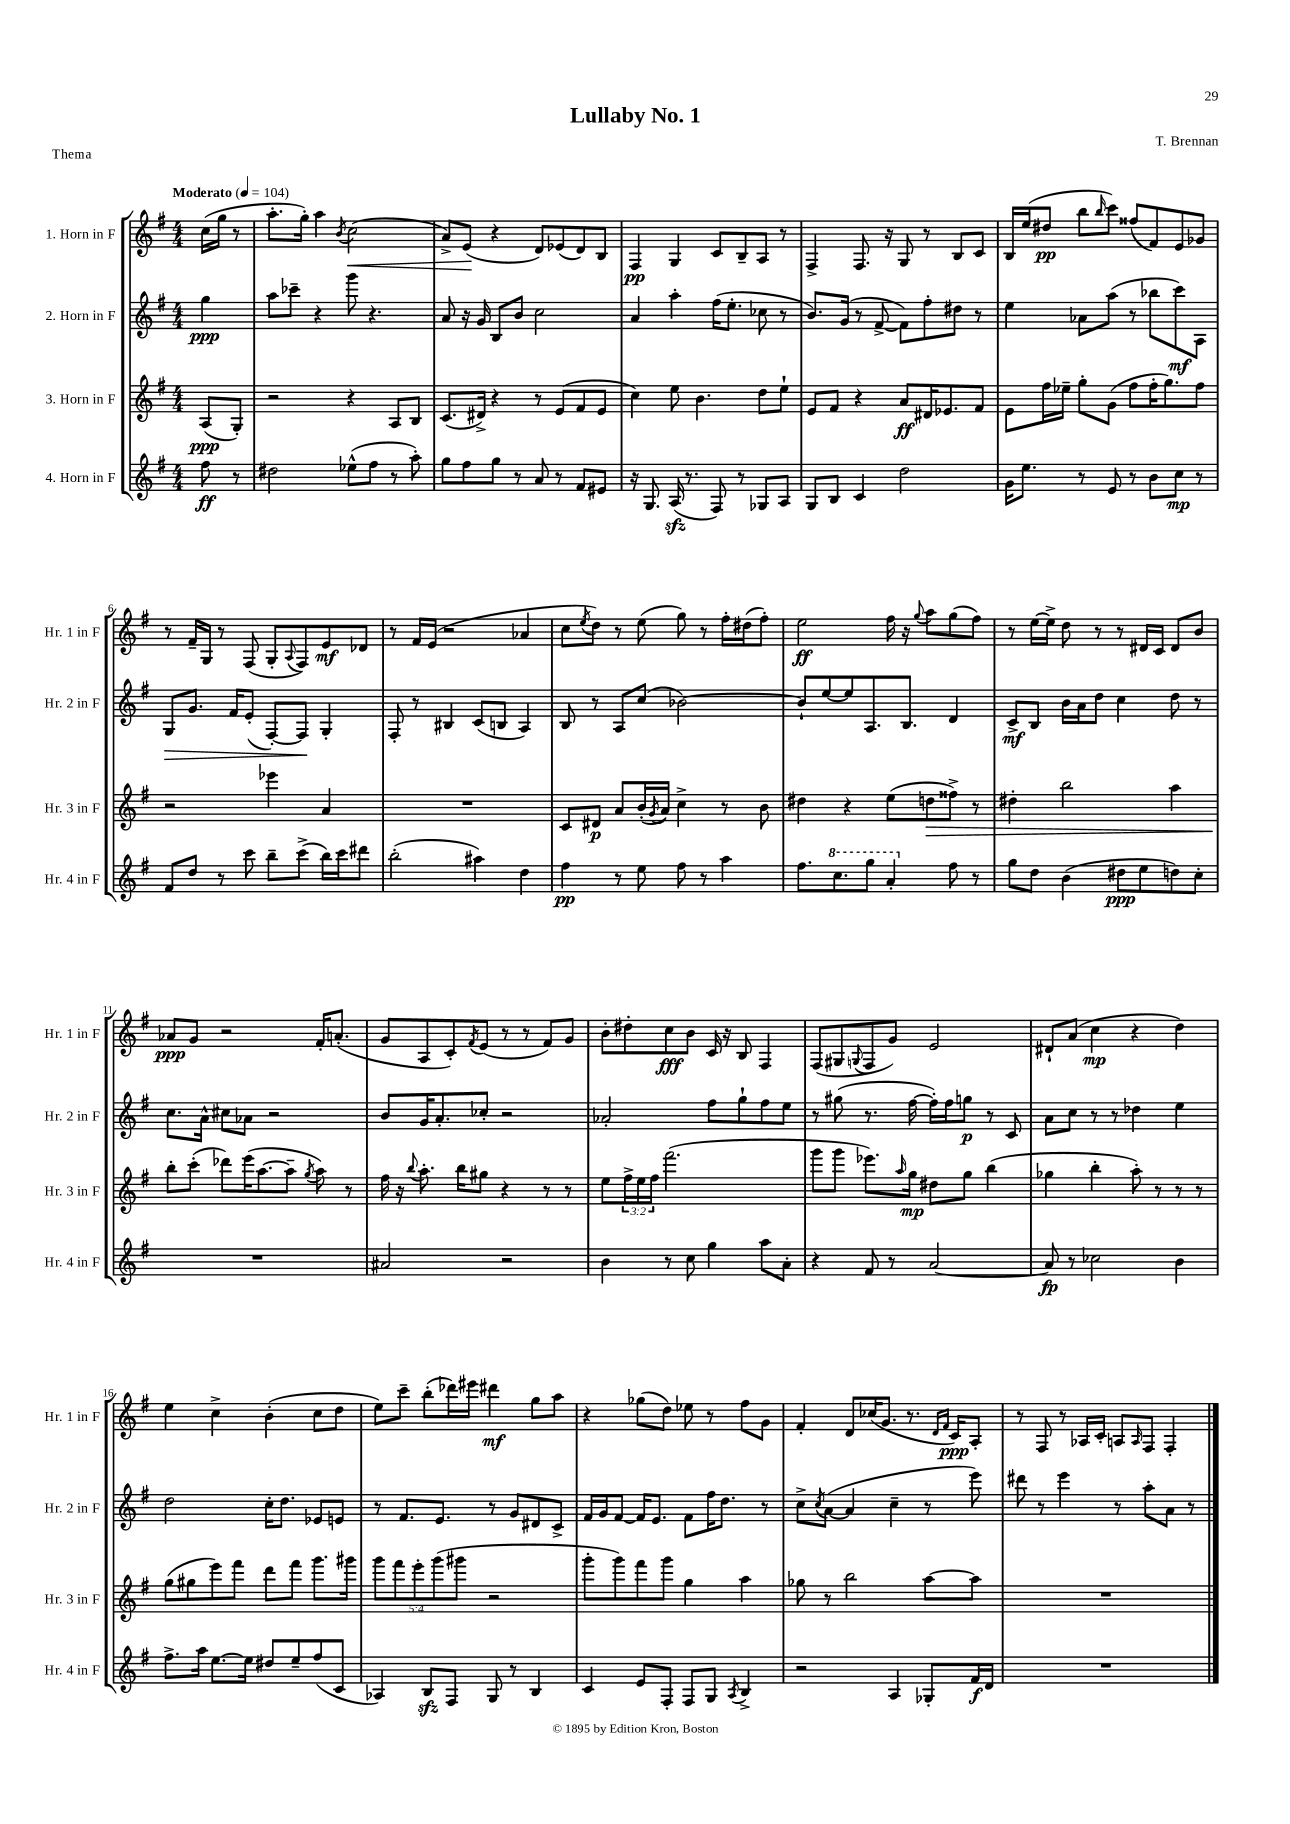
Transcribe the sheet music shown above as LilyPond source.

\header { title = "Lullaby No. 1" composer = "T. Brennan" piece = "Thema" }
<<
\new StaffGroup <<
\new Staff = "s0" \with { instrumentName = "1. Horn in F" shortInstrumentName = "Hr. 1 in F" } {
    \clef treble \key g \major \numericTimeSignature \time 4/4 \partial 4 \tempo "Moderato" 4 = 104
    c''16( g''16 r8 |
    a''8.-. g''16-.) a''4 \acciaccatura { b'8 } c''2\<( |
    a'8->) e'8\!( r4 d'8) ees'8( d'8) b8 |
    fis4\pp g4 c'8 b8-- a8 r8 |
    fis4-> fis8. r16 g8 r8 b8 c'8 |
    b16 e''16( dis''8\pp b''8 \grace { b''16 } c'''8) fisis''8( fis'8) e'8 ges'8 |
    r8 fis'16-- g16 r8 fis8( g8-. \appoggiatura { a8 } fis8) e'8\mf des'8 |
    r8 fis'16 e'16( r2 aes'4 |
    c''8 \acciaccatura { e''8 } d''8) r8 e''8( g''8) r8 fis''16-. dis''16( fis''8-.) |
    e''2\ff fis''16 r16 \appoggiatura { g''8 } a''8 g''8( fis''8) |
    r8 e''16~ e''16-> d''8 r8 r8 dis'16 c'16 dis'8 b'8 |
    aes'8\ppp g'8 r2 fis'16-. a'8.-.( |
    g'8 a8 c'8-.) \acciaccatura { fis'8 } e'8( r8 r8 fis'8) g'8 |
    b'8-. dis''8-. c''8\fff b'8 c'16 r16 b8 fis4 |
    fis8( gis8 \appoggiatura { g8 } fis8 g'8) e'2 |
    dis'8-! a'8( c''4\mp r4 d''4) |
    e''4 c''4-> b'4-.( c''8 d''8 |
    e''8) c'''8-- b''8-.( des'''16) eis'''16 dis'''4\mf g''8 a''8 |
    r4 ges''8( d''8) ees''8 r8 fis''8 g'8 |
    fis'4-. d'8 ces''16( g'8. r8. \grace { d'16 fis'16 } c'16\ppp) a8-. |
    r8 fis8 r8 aes16 c'16-. a8 \grace { a16 } fis8 fis4-. \bar "|." |
}
\new Staff = "s1" \with { instrumentName = "2. Horn in F" shortInstrumentName = "Hr. 2 in F" } {
    \clef treble \key g \major \numericTimeSignature \time 4/4 \partial 4
    g''4\ppp |
    a''8 ces'''8-- r4 g'''8 r4. |
    a'8 r16 g'16 b8 b'8 c''2 |
    a'4 a''4-. fis''16( e''8.-. ces''8 r8 |
    b'8.) g'16( r8 fis'8~-> fis'8) fis''8-. dis''8 r8 |
    e''4 aes'8 a''8( r8 bes''8 c'''8\mf) a8 |
    g8\> g'8. fis'16 e'8-.( fis8~-.) fis8\! g4-. |
    fis8-. r8 bis4 c'8( b8 a4) |
    b8 r8 a8 c''8( bes'2~) |
    bes'8-! e''8~ e''8 a8. b8. d'4 |
    c'8->\mf b8 b'16 a'16 d''8 c''4 d''8 r8 |
    c''8. a'16-^ cis''8 aes'8 r2 |
    b'8 g'16 a'8.-. ces''8-. r2 |
    aes'2-. fis''8 g''8-! fis''8 e''8 |
    r8 gis''8( r8. fis''16~ fis''16-.) fis''16 g''8\p r8 c'8 |
    a'8 c''8 r8 r8 des''4 e''4 |
    d''2 c''16-. d''8. ees'8 e'8 |
    r8 fis'8. e'8. r8 g'8 dis'8 c'8-> |
    fis'16 g'16 fis'8~ fis'16 e'8. fis'8 fis''16 d''8. r8 |
    c''8-> \acciaccatura { c''8 } a'8~( a'4 c''4-- r8 e'''8) |
    dis'''8 r8 e'''4 r8 a''8-. a'8 r8 \bar "|." |
}
\new Staff = "s2" \with { instrumentName = "3. Horn in F" shortInstrumentName = "Hr. 3 in F" } {
    \clef treble \key g \major \numericTimeSignature \time 4/4 \override Staff.TupletNumber.text = #tuplet-number::calc-fraction-text \partial 4
    a8\ppp( g8-.) |
    r2 r4 a8 b8 |
    c'8.( dis'16->) r4 r8 e'8( fis'8 e'8 |
    c''4) e''8 b'4. d''8 e''8-! |
    e'8 fis'8 r4 a'8\ff dis'16 ees'8. fis'8 |
    e'8 fis''16 ees''16-- g''8-. g'8( fis''8 fis''16-. g''8.) fis''8 |
    r2 ees'''4 a'4 |
    R1 |
    c'8 dis'8\p a'8 b'16-.( \acciaccatura { g'8 } a'16) c''4-> r8 b'8 |
    dis''4 r4 e''8( d''8\> fisis''8->) r8 |
    dis''4-. b''2 a''4 |
    b''8-.\! c'''8-.( des'''8) e'''16( a''8.~ a''8-- \acciaccatura { g''8 } a''8) r8 |
    fis''16 r16 \appoggiatura { b''8 } a''8.-. b''16 gis''8 r4 r8 r8 |
    e''8 \tuplet 3/2 { fis''16-> e''16 fis''16 } fis'''2.( |
    g'''8 g'''8 ees'''8.) \grace { a''16 } g''16\mp dis''8 g''8 b''4( |
    ges''4 b''4-. a''8-.) r8 r8 r8 |
    g''8( gis''8 e'''8) fis'''8 d'''8 fis'''8 g'''8. gis'''16 |
    \tuplet 5/4 { g'''8 fis'''8 e'''8-. g'''8( gis'''8 } r2 |
    g'''8-. g'''8) fis'''8 g'''8 g''4 a''4 |
    ges''8 r8 b''2 a''8~ a''8 |
    R1 \bar "|." |
}
\new Staff = "s3" \with { instrumentName = "4. Horn in F" shortInstrumentName = "Hr. 4 in F" } {
    \clef treble \key g \major \numericTimeSignature \time 4/4 \partial 4
    fis''8\ff r8 |
    dis''2 ees''8-^( fis''8 r8 a''8-.) |
    g''8 fis''8 g''8 r8 a'8 r8 fis'8 eis'8 |
    r16 g8. a16\sfz( r8. fis8) r8 ges8 a8 |
    g8 b8 c'4 d''2 |
    g'16 e''8. r8 e'8 r8 b'8 c''8\mp r8 |
    fis'8 d''8 r8 c'''8 b''8-- c'''8->( b''16) c'''16 dis'''8 |
    b''2-.( ais''4) d''4 |
    fis''4\pp r8 e''8 fis''8 r8 a''4 |
    fis''8. \ottava #1 c'''8. g'''8 a''4-. \ottava #0 fis''8 r8 |
    g''8 d''8 b'4( dis''8\ppp e''8 d''8) c''8-. |
    R1 |
    ais'2 r2 |
    b'4 r8 c''8 g''4 a''8 a'8-. |
    r4 fis'8 r8 a'2~ |
    a'8\fp r8 ces''2 b'4 |
    fis''8.-> a''16 e''8.~ e''16 dis''8 e''8-- fis''8( c'8 |
    aes4) b8\sfz fis8 g8 r8 b4 |
    c'4 e'8 fis8-. fis8 g8 \acciaccatura { a8 } b4-> |
    r2 a4 ges8-. fis'16\f d'16 |
    R1 \bar "|." |
}
>>
>>
